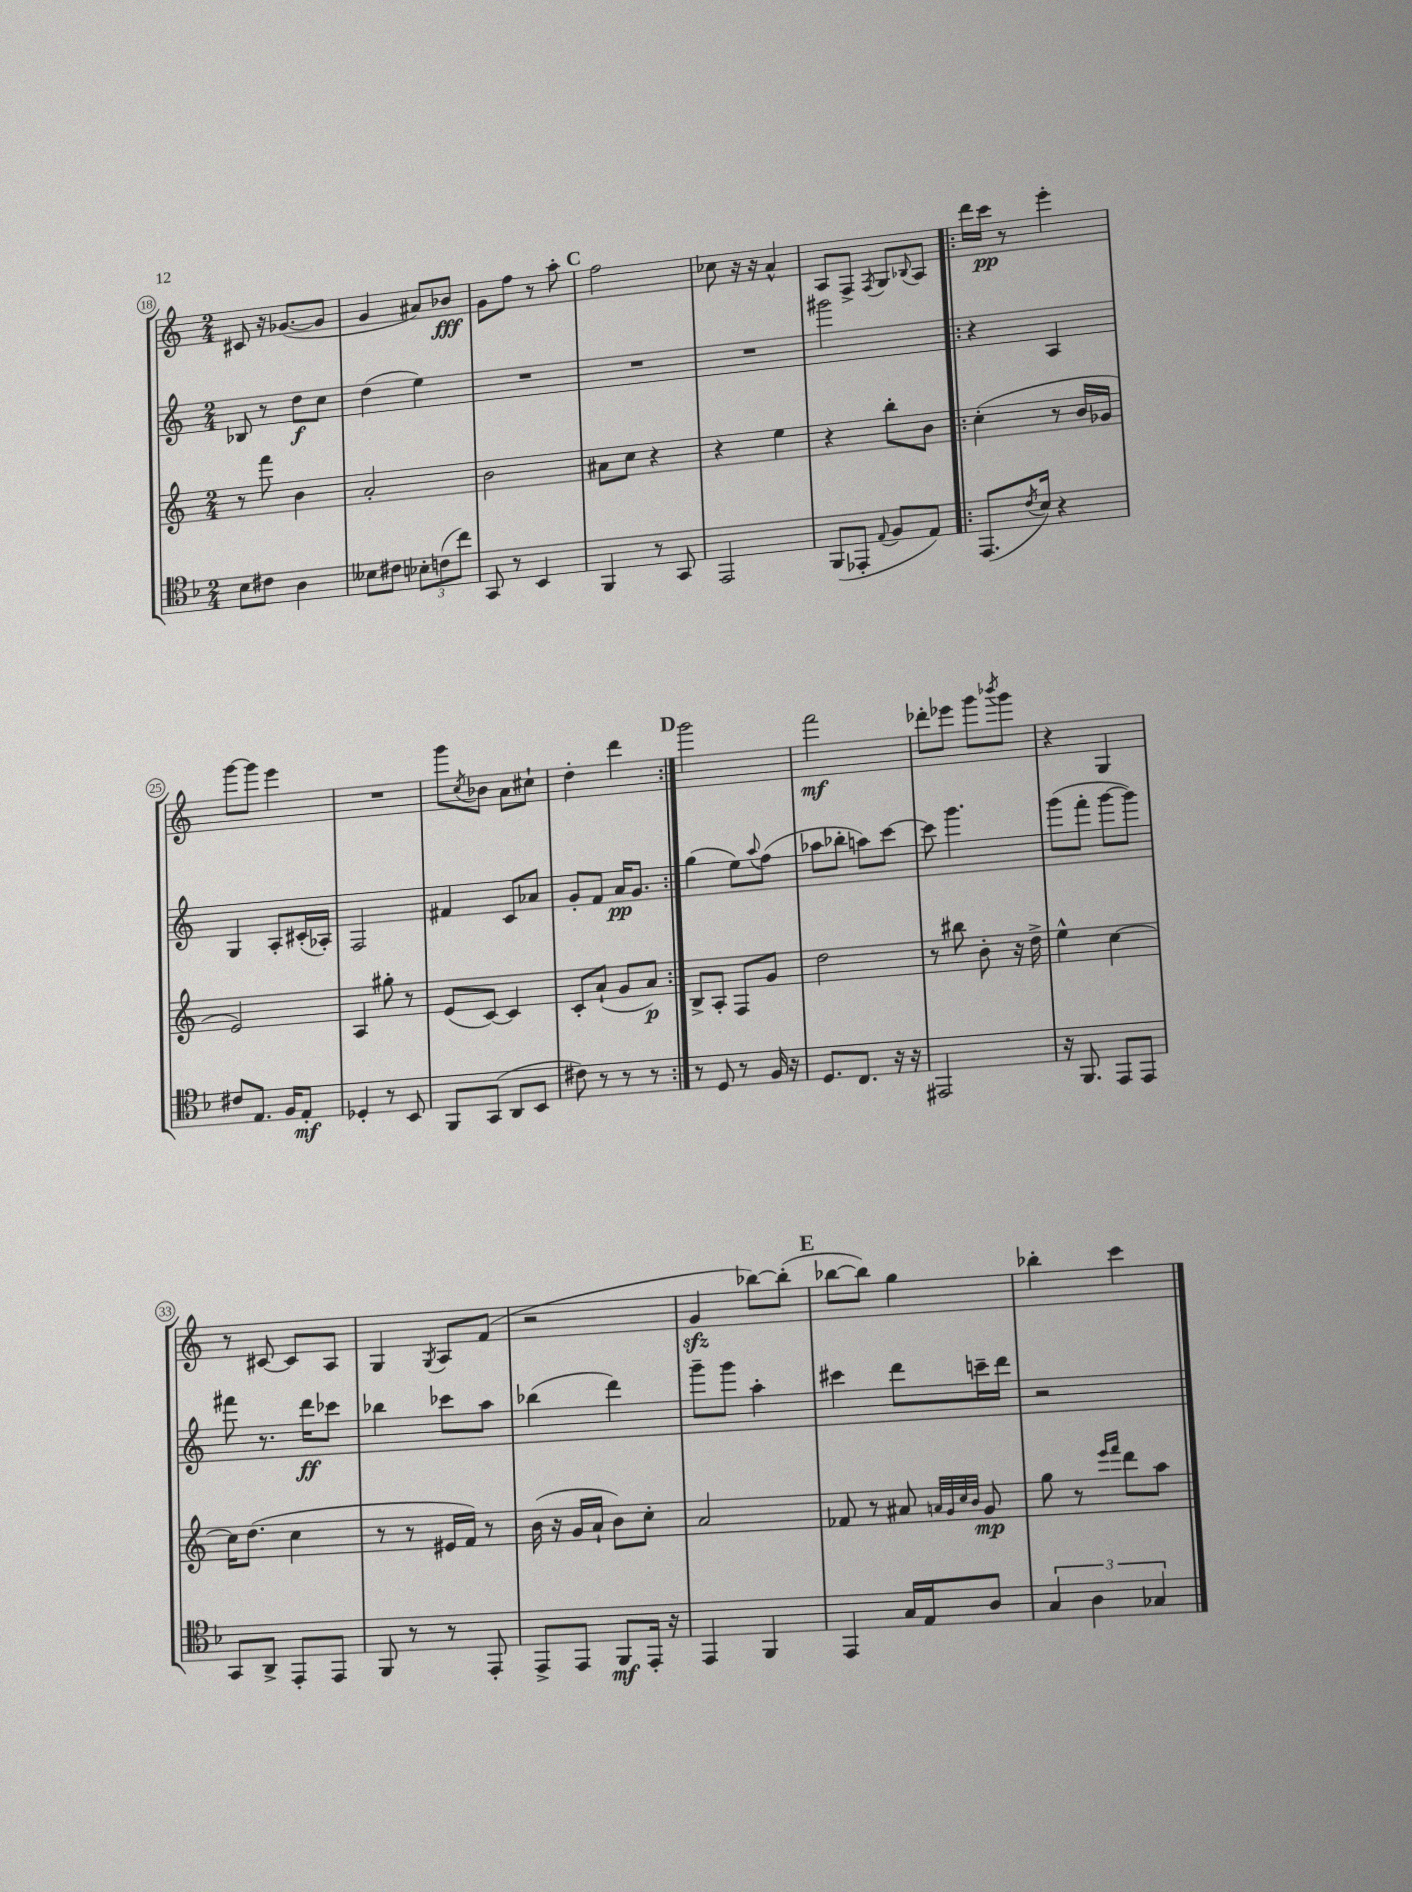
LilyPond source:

<<
\new StaffGroup <<
\new Staff = "s0" {
    \clef treble \key c \major \numericTimeSignature \time 2/4
    cis'8 r16 ges'8.~( ges'8 |
    g'4 ais'8) bes'8\fff |
    g'8 f''8 r8 a''8-. |
    \mark \markup { \bold "C" } f''2 |
    ces''8 r16 r16 a'4-^ |
    a8 f8-> \acciaccatura { f8 } g8 \appoggiatura { bes8 } a8 |
    \repeat volta 2 { d'''16 c'''16\pp r8 e'''4-. |
    g'''8~ g'''8 e'''4 |
    R2 |
    g'''8 \acciaccatura { c''8 } bes'8 a'8 cis''8-! |
    d''4-. d'''4 | }
    \mark \markup { \bold "D" } g'''2 |
    f'''2\mf |
    des'''8-. ees'''8 g'''8 \acciaccatura { bes'''8 } g'''8 |
    r4 g4 |
    r8 cis'8~ cis'8 a8 |
    g4 \acciaccatura { g8 } a8 f'8( |
    r2 |
    g'4\sfz bes''8~) bes''8-.( |
    \mark \markup { \bold "E" } bes''8~ bes''8) g''4 |
    bes''4-. c'''4 \bar "|." |
}
\new Staff = "s1" {
    \clef treble \key c \major \numericTimeSignature \time 2/4
    bes8 r8 d''8\f c''8 |
    d''4( e''4) |
    R2 |
    \mark \markup { \bold "C" } R2 |
    R2 |
    gis'''2 |
    \repeat volta 2 { r4 a4 |
    g4 a8-. cis'16-.( aes16-.) |
    f2 |
    fis'4 c'8 aes'8 |
    g'8-. f'8 a'16\pp g'8. | }
    \mark \markup { \bold "D" } g''4( e''8) \appoggiatura { a''8 } f''8( |
    aes''8 bes''8-. a''8) c'''8~ |
    c'''8 g'''4. |
    g'''8( f'''8-. g'''8~ g'''8) |
    fis'''8 r8. d'''16\ff ces'''8 |
    bes''4 ces'''8 a''8 |
    bes''4( d'''4) |
    g'''8-- g'''8 a''4-. |
    \mark \markup { \bold "E" } cis'''4 d'''8 c'''16-- d'''16 |
    r2 \bar "|." |
}
\new Staff = "s2" {
    \clef treble \key c \major \numericTimeSignature \time 2/4
    r8 f'''8 b'4 |
    a'2-. |
    b'2 |
    \mark \markup { \bold "C" } ais'8 c''8 r4 |
    r4 e''4 |
    r4 b''8-. b'8 |
    \repeat volta 2 { c''4-.( r8 b'16 ges'16 |
    e'2) |
    a4 gis''8-. r8 |
    e'8( c'8~) c'4 |
    c'8-. a'8-!( g'8 a'8\p) | }
    \mark \markup { \bold "D" } b8-> a8-. f8 g'8 |
    d''2 |
    r8 bis''8 b'8-. r16 d''16-> |
    e''4-^ c''4~ |
    c''16 d''8.( c''4 |
    r8 r8 eis'16 f'16) r8 |
    b'16( r16 g'16 a'16-! b'8) c''8-. |
    a'2 |
    \mark \markup { \bold "E" } fes'8 r8 ais'8 \grace { a'32 g'32 c''32 b'32 } g'8\mp |
    g''8 r8 \grace { e'''16 f'''16 } d'''8 a''8 \bar "|." |
}
\new Staff = "s3" {
    \clef tenor \key f \major \numericTimeSignature \time 2/4
    bes8 cis'8 a4 |
    beses8 cis'8 \tuplet 3/2 { bes8-. c'8( c''8) } |
    g,8 r8 bes,4 |
    \mark \markup { \bold "C" } f,4 r8 g,8 |
    e,2 |
    f,8( ees,8-. \appoggiatura { e8 } f8 e8) |
    \repeat volta 2 { e,8.( \acciaccatura { c'8 } bes16) r4 |
    cis'8 e8. f16 e8-.\mf |
    des4-. r8 bes,8 |
    f,8 g,8( a,8 bes,8 |
    cis'8) r8 r8 r8 | }
    \mark \markup { \bold "D" } r8 d8 r8 f16 r16 |
    d8. c8. r16 r16 |
    eis,2 |
    r16 f,8. e,8 e,8 |
    g,8 a,8-> e,8-. e,8 |
    f,8 r8 r8 e,8-. |
    e,8-> e,8 f,8\mf e,16-. r16 |
    e,4 f,4 |
    \mark \markup { \bold "E" } e,4 g16 e16 a8 |
    \tuplet 3/2 { g4 a4 ges4 } \bar "|." |
}
>>
>>
\layout { \context { \Score currentBarNumber = #18 \override BarNumber.stencil = #(make-stencil-circler 0.1 0.3 ly:text-interface::print) } }
